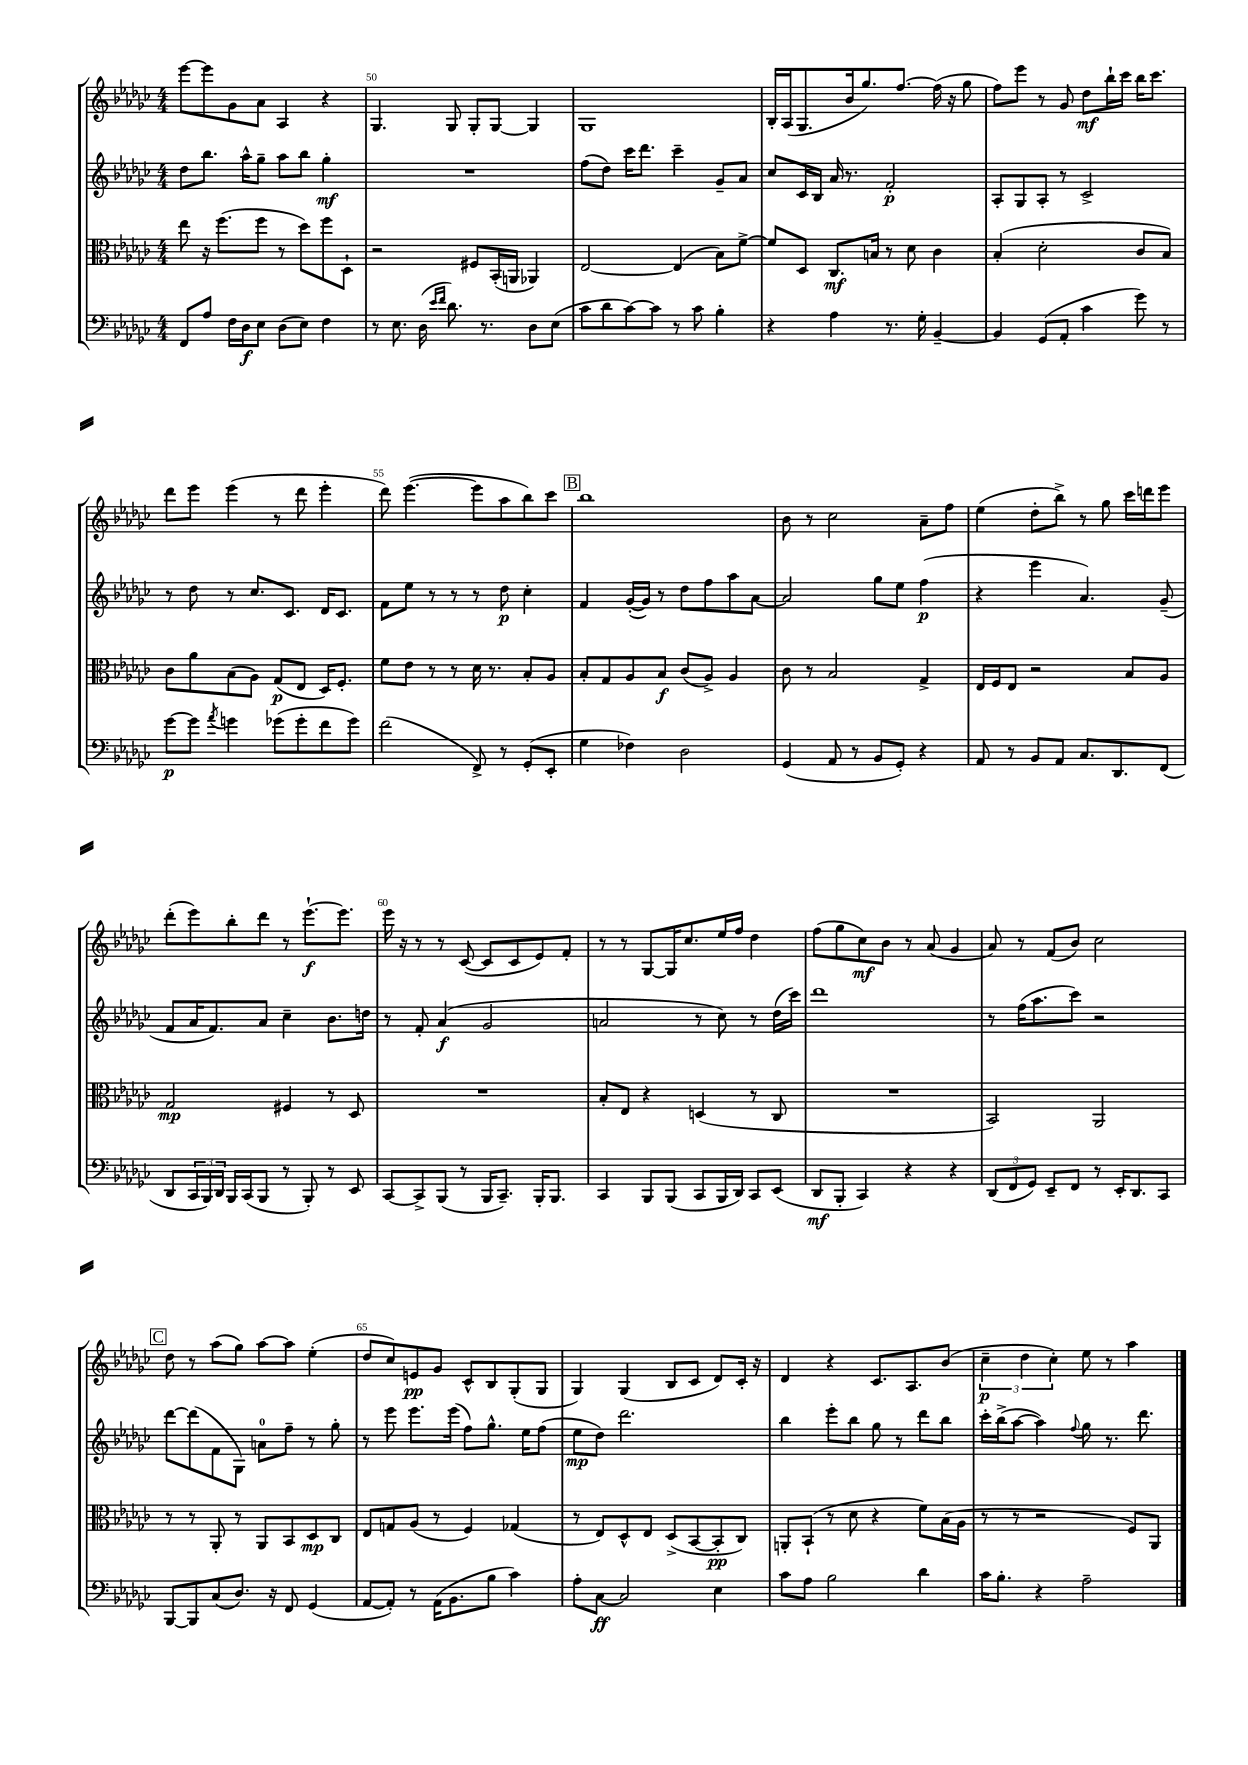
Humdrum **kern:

**kern	**kern	**kern	**kern
*staff4	*staff3	*staff2	*staff1
*clefF4	*clefC3	*clefG2	*clefG2
*k[b-e-a-d-g-c-]	*k[b-e-a-d-g-c-]	*k[b-e-a-d-g-c-]	*k[b-e-a-d-g-c-]
*M4/4	*M4/4	*M4/4	*M4/4
8FF/L	8ee-\	8dd-\L	[8eee-\L
8A-/J	16r	8.bb-\J	8eee-\]
.	(8.ff\L	.	.
16F\LL	.	.	8g-\
16D-\J	.	16aa-^^\LK	.
8E-\J	8ff\J	8gg-~\J	8a-\J
(8D-\L	8r	8aa-\L	4A-/
8E-\J)	8dd-\L)	8bb-\J	.
4F\	8ff\	4gg-'\	4r
.	8D-`\J	.	.
=	=	=	=
8r	2r	1r	4.G-/
8.E-\	.	.	.
(16D-\	.	.	.
16qqe-/LL	.	.	.
16qqf/JJ	.	.	.
8.d-\)	.	.	8G-/
.	8F#/L	.	8G-'/L
8.r	.	.	.
.	(16BB-'/L	.	[8G-/J
.	16AA/JJ	.	.
8D-\L	4AA-/)	.	4G-/]
(8E-\J	.	.	.
=	=	=	=
8c-\L	[2E-/	(8ff\L	1G-
8d-\	.	8dd-\J)	.
[8c-\)	.	16ccc-\LK	.
.	.	8.ddd-\J	.
8c-\]J	.	.	.
8r	(4E-/]	4ccc-~\	.
8c-\	.	.	.
4B-'\	8B-\L)	8g-~/L	.
.	[8f^\J	8a-/J	.
=	=	=	=
4r	8f/]L	8cc-/L	16B-'/LL
.	.	.	(16A-/J
.	8D-/J	16c-/L	8.G-/
.	.	16B-/JJ	.
4A-\	8.C-/L	16a-/	.
.	.	8.r	16b-/k
.	.	.	8.gg-/)
.	16B/Jk	.	.
8.r	8r	2f'/	.
.	.	.	[8.ff/J
.	8d-\	.	.
16G-'\	.	.	.
[4BB-~/	4c-\	.	(16ff\]
.	.	.	16r
.	.	.	8gg-\
=	=	=	=
4BB-/]	(4B-'/	8A-'/L	8ff\L)
.	.	8G-/	8eee-\J
(8GG-/L	2d-'\	8A-'/J	8r
8AA-'/J	.	8r	8g-/
4c-\	.	2c-^/	8dd-\L
.	.	.	16bb-`\L
.	.	.	16ccc-\JJ
8g-\)	8c-/L	.	16bb-\LK
.	.	.	8.ccc-\J
8r	8B-/J)	.	.
=	=	=	=
[8g-\L	8c-\L	8r	8ddd-\L
8g-\]J	8a-\	8dd-\	8eee-\J
8qa-/	.	.	.
4g\	(8B-\	8r	(4eee-\
.	8A-\J)	8.cc-/L	.
(8g-\L	(8G-/L	.	8r
.	.	8.c-/J	.
8g-'\	8E-/J	.	8ddd-\
8f\	16D-/LK)	16d-/LK	4eee-'\
.	8.F'/J	8.c-/J	.
8g-\J)	.	.	.
=	=	=	=
(2f\	8f\L	8f\L	8ddd-\)
.	8e-\J	8ee-\J	([4.eee-\
.	8r	8r	.
.	8r	8r	.
8FF^/)	16d-\	8r	8eee-\]L
.	8.r	.	.
8r	.	8dd-\	8aa-\
(8GG-'/L	8B-'/L	4cc-'\	8bb-\)
8EE-'/J	8A-/J	.	8ccc-\J
=	=	=	=
4G-\	8B-'/L	4f/	1bb-
.	8G-/	.	.
4F-\)	8A-/	([16g-'/LL	.
.	.	16g-/]JJ)	.
.	8B-/J	8r	.
2D-\	(8c-/L	8dd-\L	.
.	8A-^/J)	8ff\	.
.	4A-/	8aa-\	.
.	.	[8a-\J	.
=	=	=	=
(4GG-/	8c-\	2a-/]	8b-\
.	8r	.	8r
8AA-/	2B-/	.	2cc-\
8r	.	.	.
8BB-/L	.	8gg-\L	.
8GG-'/J)	.	8ee-\J	.
4r	4G-^/	(4ff\	8a-~\L
.	.	.	8ff\J
=	=	=	=
8AA-/	16E-/LL	4r	(4ee-\
.	16F/J	.	.
8r	8E-/J	.	.
8BB-/L	2r	4eee-\	8dd-'\L
8AA-/J	.	.	8bb-^\J)
8.C-/L	.	4.a-/)	8r
.	.	.	8gg-\
8.DD-/	.	.	.
.	8B-/L	.	16ccc-\LL
.	.	.	16ddd\J
(8FF/J	8A-/J	(8g-~/	8eee-\J
=	=	=	=
8DD-/L	2G-/	8f/L	(8ddd-'\L
24CC-/L	.	16a-/K	8eee-\)
24BBB-/)	.	.	.
.	.	8.f/)	.
24DD-/JJ	.	.	.
16BBB-/LL	.	.	8bb-'\
(16CC-/J	.	.	.
8BBB-/J	.	8a-/J	8ddd-\J
8r	4F#/	4cc-~\	8r
8BBB-'/)	.	.	[8.eee-`\L
8r	8r	8.b-\L	.
.	.	.	8.eee-\]J
8EE-/	8D-/	.	.
.	.	16dd\Jk	.
=	=	=	=
[8CC-/L	1r	8r	16eee-\
.	.	.	16r
8CC-^/]	.	8f'/	8r
(8BBB-/J	.	(4a-/	8r
8r	.	.	([8c-/
16BBB-/LK	.	2g-/	8c-/]L
8.CC-~/J)	.	.	.
.	.	.	8c-/
16BBB-'/LK	.	.	8e-/)
8.BBB-/J	.	.	.
.	.	.	8f'/J
=	=	=	=
4CC-/	8B-'/L	2a/	8r
.	8E-/J	.	8r
8BBB-/L	4r	.	[8G-/L
(8BBB-/J	.	.	16G-/]K
.	.	.	8.cc-/
8CC-/L	(4D/	8r	.
16BBB-/L	.	8cc-\)	16ee-/L
16DD-/JJ)	.	.	16ff/JJ
8CC-/L	8r	8r	4dd-\
(8EE-/J	8C-/	(16dd-\LL	.
.	.	16ccc-\JJ)	.
=	=	=	=
8DD-/L	1r	1ddd-	(8ff\L
8BBB-'/J	.	.	8gg-\
4CC-/)	.	.	8cc-\)
.	.	.	8b-\J
4r	.	.	8r
.	.	.	(8a-/
4r	.	.	4g-/
=	=	=	=
(12DD-/L	2BB-/)	8r	8a-/)
12FF/	.	.	.
.	.	(16ff\LK	8r
12GG-/J)	.	.	.
.	.	8.aa-\	.
8EE-~/L	.	.	(8f/L
8FF/J	.	8ccc-\J)	8b-/J)
8r	2AA-/	2r	2cc-\
16EE-'/LK	.	.	.
8.DD-/	.	.	.
8CC-/J	.	.	.
=	=	=	=
[8BBB-/L	8r	[8ddd-\L	8dd-\
8BBB-/]	8r	(8ddd-\]	8r
(8C-/	8AA-'/	8f\	(8aa-\L
8.D-/J)	8r	8G-\J)	8gg-\J)
.	8AA-/L	8a\L	[8aa-\L
16r	.	.	.
8FF/	8BB-/	8ff~\J	8aa-\]J
(4GG-/	8D-/	8r	(4ee-'\
.	8C-/J	8gg-'\	.
=	=	=	=
[8AA-/L	8E-/L	8r	8dd-/L
8AA-'/]J)	8G/	8eee-\	8cc-/)
8r	(8A-/J	8.eee-\L	8e/
(16AA-\LK	8r	.	8g-/J
8.BB-\	.	(16eee-\Jk	.
.	4F/)	8ff\L)	8c-^^/L
8B-\J	.	8.gg-^^\J	8B-/
4c-\)	(4G-/	.	(8G-'/
.	.	16ee-\LK	.
.	.	(8ff\J	8G-/J
=	=	=	=
8A-'\L	8r	8ee-\L	4G-/)
[8C-\J	8E-/L)	8dd-\J)	.
2C-/]	8D-^^/	2.ddd-\	(4G-/
.	8E-/J	.	.
.	(8D-^/L	.	8B-/L
.	[8BB-/	.	8c-/J
4E-\	8BB-'/]	.	8d-/L)
.	8C-/J)	.	16c-'/Jk
.	.	.	16r
=	=	=	=
8c-\L	8AA'/L	4bb-\	4d-/
8A-\J	(8BB-`/J	.	.
2B-\	8r	8eee-'\L	4r
.	8d-\	8bb-\J	.
.	4r	8gg-\	8.c-/L
.	.	8r	.
.	.	.	8.A-/
4d-\	8f\L)	8ddd-\L	.
.	(16B-\L	8bb-\J	(8b-/J
.	16A-\JJ	.	.
=	=	=	=
16c-\LK	8r	16ccc-'\LL	6cc-~\
8.B-'\J	.	(16bb-^\J	.
.	8r	[8aa-\J	.
.	.	.	6dd-\
4r	2r	4aa-\])	.
.	.	.	6cc-'\)
.	.	8qqff/	.
2A-~\	.	8gg-\	8ee-\
.	.	8.r	8r
.	8F/L)	.	4aa-\
.	.	8.ddd-\	.
.	8AA-/J	.	.
==	==	==	==
*-	*-	*-	*-
